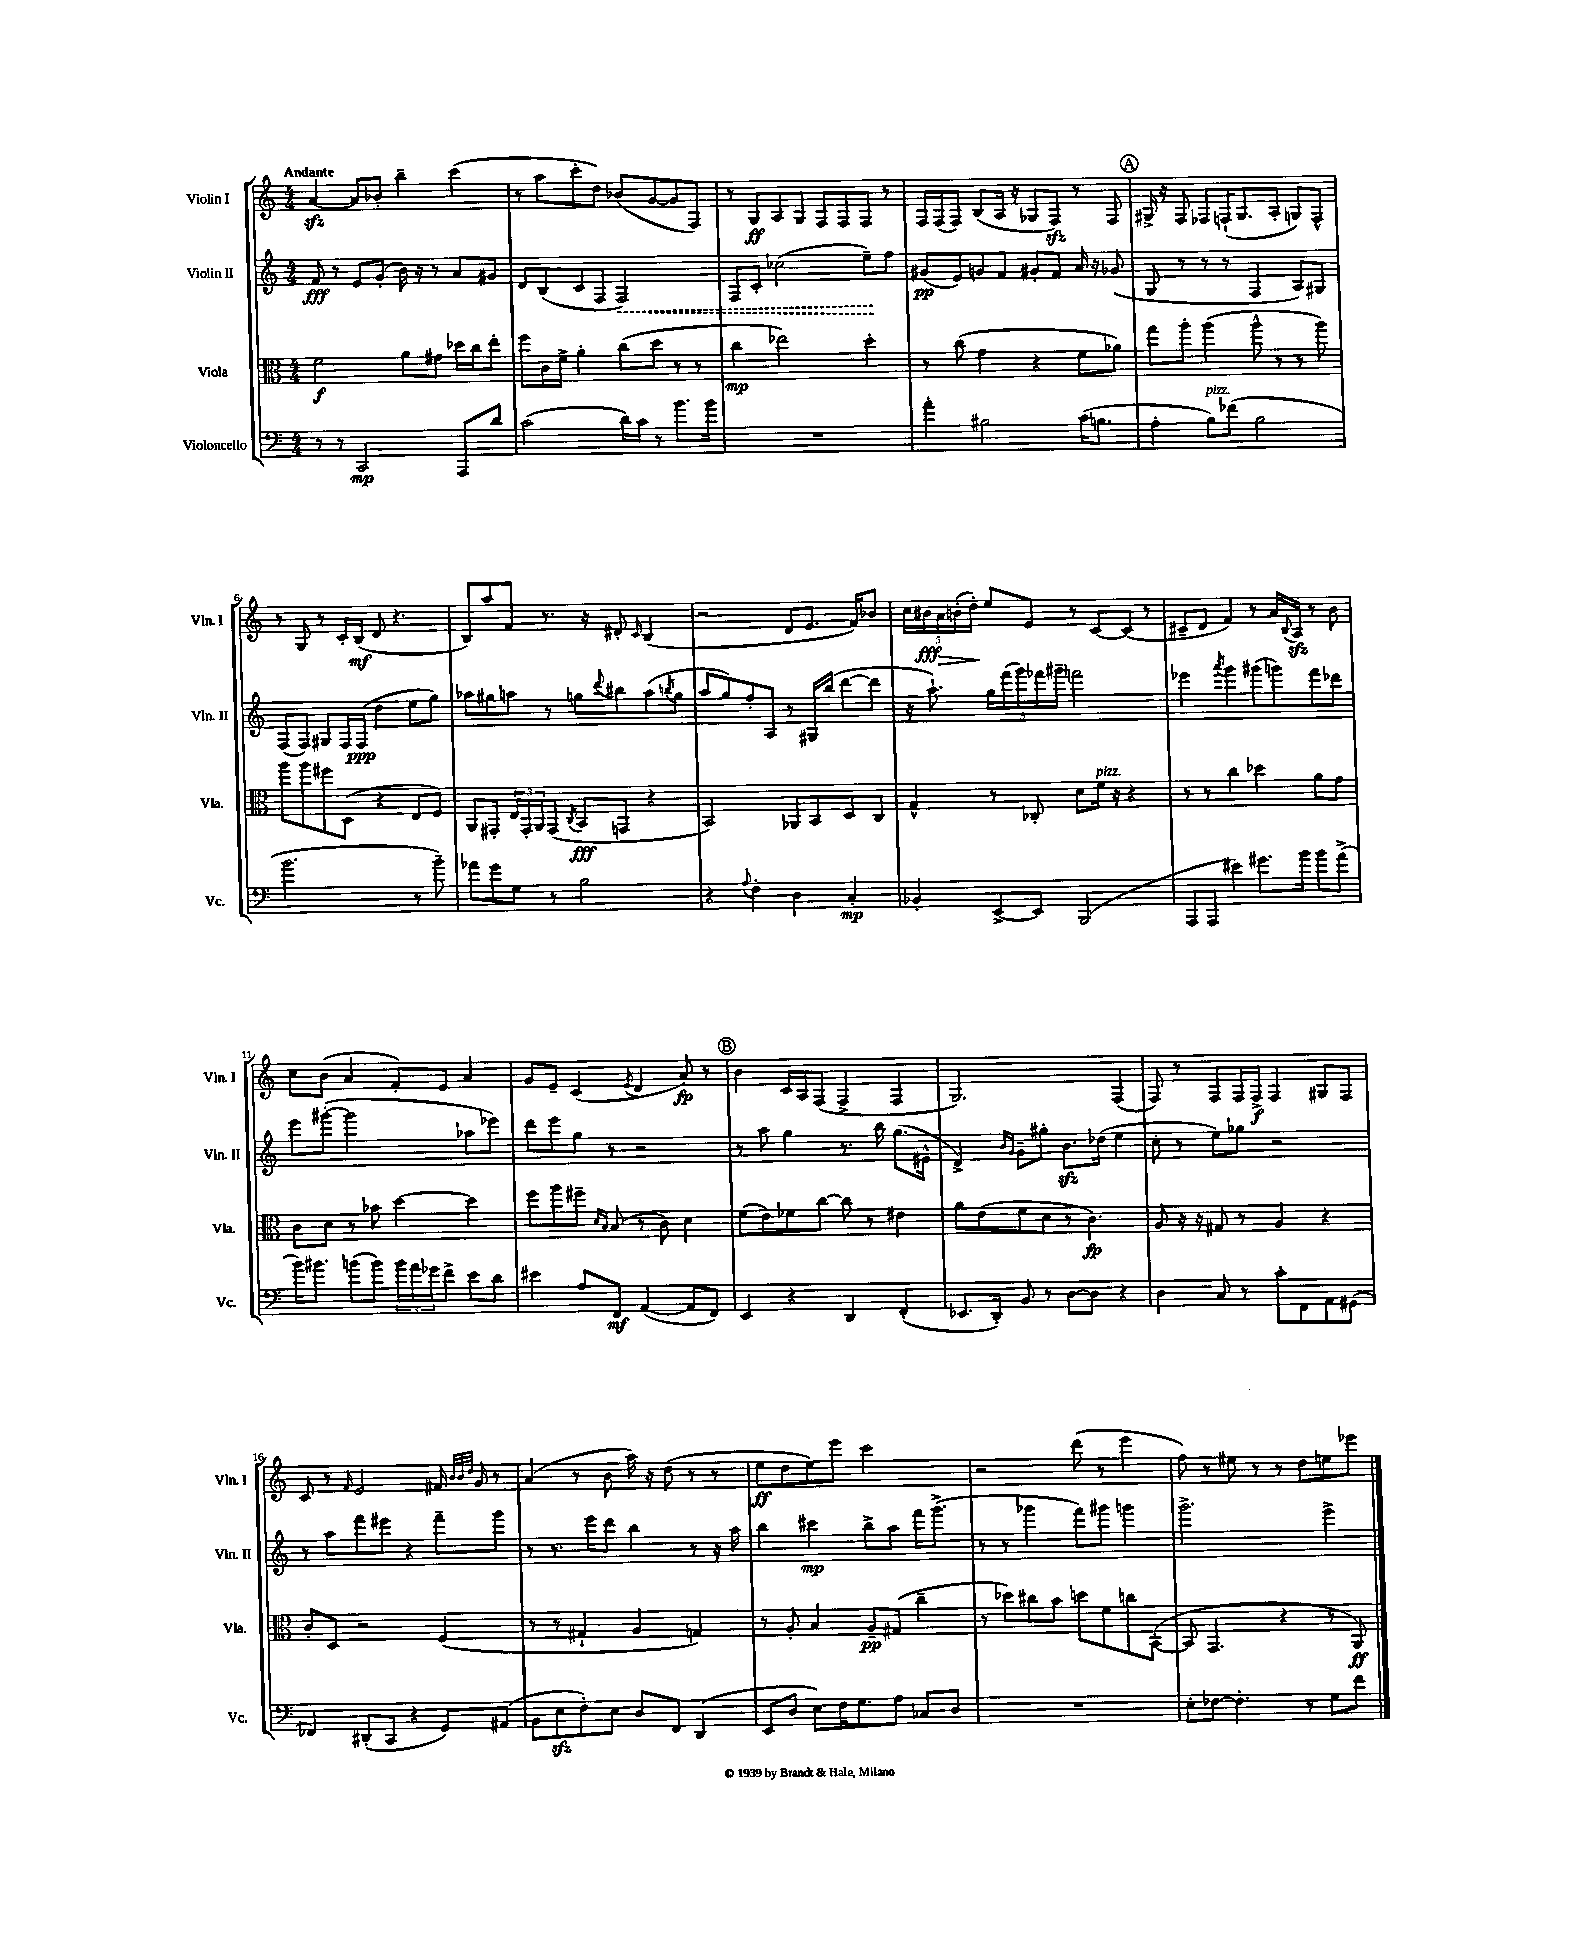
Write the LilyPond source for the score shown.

<<
\new StaffGroup <<
\new Staff = "s0" \with { instrumentName = "Violin I" shortInstrumentName = "Vln. I" } {
    \clef treble \key c \major \numericTimeSignature \time 4/4 \tempo "Andante"
    a'4~\sfz a'8 bes'8-. b''4-- c'''4( |
    r8 a''8 c'''8-. d''8) bes'8( g'8~ g'8 f8) |
    r8 g8\ff a8 g8 f8 f8 f8 r8 |
    f16 f16( f8) b8( a16 r16 ges8 f8\sfz) r8 f8 |
    \mark \markup { \circle "A" } gis16-> r16 f8 fes8 f16-!( gis8. a8-. g8) f8-^ |
    r8 g8 r8 c'16-. b16\mf( d'8 r4. |
    b8) a''8 f'8 r8. r16 dis'8-. \grace { c'16 } b4( |
    r2 d'8 e'8. f'16) bes'8 |
    \tuplet 5/4 { c''16 bis'16\fff a'16\> b'16-.( d''16-.\!) } e''8 e'8 r8 c'8~ c'8( r8 |
    cis'8-- d'8 f'4) r8 a'16 \appoggiatura { b8 } a16\sfz r8 b'8 |
    c''8 b'8( a'4 f'8-.) e'8 a'4 |
    g'8 e'8-- c'4( \acciaccatura { e'8 } d'4 a'8\fp) r8 |
    \mark \markup { \circle "B" } b'4 c'16 a16 f8( f4-> f4 |
    g2.) f4( |
    f8) r8 f8 f16 f16->\f f4 gis8 f8 |
    c'8 r8 \grace { f'16 } e'2 fis'16 \grace { b'32 b'32 d''32 } g'16 r8 |
    a'4( r8 b'8 a''16) r16 d''8( r8 r8 |
    e''8\ff d''8 e''8) e'''8 c'''2 |
    r2 d'''8( r8 e'''4 |
    f''8) r8 eis''8 r8 r8 d''8 e''8 ees'''8 \bar "|." |
}
\new Staff = "s1" \with { instrumentName = "Violin II" shortInstrumentName = "Vln. II" } {
    \clef treble \key c \major \numericTimeSignature \time 4/4
    f'8\fff r8 e'8 g'8-.( b'16) r16 r8 a'8 gis'8 |
    d'8 b8( c'8 f8 \once \override Hairpin.style = #'dashed-line f2\<) |
    f8 c'8-. ces''2( e''8--\!) f''8 |
    gis'8\pp( e'8) g'8 f'8 gis'8-. f'8 a'16 r16 ges'8( |
    \mark \markup { \circle "A" } g8 r8 r8 r8 f4 a8) gis8 |
    f8( f8) gis8 f16 f16\ppp( d''4 e''8 g''8) |
    aes''8 gis''8 a''8 r8 g''8 \appoggiatura { d'''8 } bis''8 a''8( \acciaccatura { b''8 } g''8 |
    a''8 g''8) f''8-. a8 r8 gis16 b''16( d'''8~ d'''8 |
    r16 a''8.-!) \tuplet 5/4 { g''16 f'''16( g'''16) fes'''16 gis'''16-- } f'''2 |
    ees'''4 \acciaccatura { a'''8 } g'''4 gis'''8( g'''8) f'''8 des'''8 |
    e'''8 gis'''8~-.( gis'''2 aes''8 ees'''8) |
    d'''8 e'''8 g''8 r8 r2 |
    \mark \markup { \circle "B" } r8 a''8 g''4 r8. b''16 g''8.( eis'16-^ |
    d'4->) \grace { b'16 g'16 } g'8-- gis''8-. b'8.\sfz des''16( e''4 |
    c''8-. r8 e''8) ges''8 r2 |
    r8 a''8 f'''8 eis'''8 r4 f'''8-- g'''8 |
    r8 r8. e'''16 d'''8 b''4 r8 r16 a''16 |
    b''4 cis'''4\mp b''8-> a''8 f'''16 g'''8.->( |
    r8 r8 ges'''4 f'''8) gis'''8 g'''4 |
    g'''2.-> e'''4-> \bar "|." |
}
\new Staff = "s2" \with { instrumentName = "Viola" shortInstrumentName = "Vla." } {
    \clef alto \key c \major \numericTimeSignature \time 4/4
    f'2\f a'8 gis'8 des''16 c''16 e''8-. |
    f''8 c'16 f'16-> a'4-. c''8( d''8 r8 r8 |
    c''4\mp ees''2) d''4-. |
    r8 c''8( g'4 r4 f'8 aes'8) |
    \mark \markup { \circle "A" } g''8 a''8-. a''4( a''8-^ r8 r8 a''8) |
    a''8 a''8 fis''8 d8( r4 e8 f8) |
    a,8 gis,8-. \tuplet 3/2 { e16 gis,16-. a,16 } gis,8( \acciaccatura { c8 } b,8\fff g,8 r4 |
    b,2) aes,8 b,8 d8 c8 |
    g4-^ r8 ces8-. d'8 f'16^\markup { \italic "pizz." } r16 r4 |
    r8 r8 c''4 des''4 a'8 g'8 |
    c'8 d'8 r8 bes'8 d''4~ d''4 |
    f''8 a''8 fis''8-- \grace { d'16 b16 } b8( r8 c'8) d'4 |
    \mark \markup { \circle "B" } f'8( e'8) fes'8 c''8~ c''8 r8 eis'4 |
    a'8 e'8( f'8 d'8 r8 c'4.\fp) |
    a8 r16 r16 gis8 r8 a4 r4 |
    c'8-. d8 r2 f4( |
    r8 r8 gis4-! a4 g4) |
    r8 a8-. b4 a8--\pp gis8( c''4-- |
    r8 des''8) cis''8 b'8 d''8 f'8 c''8 b,8~-.( |
    b,8 g,4. r4 r8 a,8\ff) \bar "|." |
}
\new Staff = "s3" \with { instrumentName = "Violoncello" shortInstrumentName = "Vc." } {
    \clef bass \key c \major \numericTimeSignature \time 4/4
    r8 r8 c,2\mp a,,8 d'8 |
    c'2( d'16) c'16 r8 b'8. b'16 |
    R1 |
    a'4-. bis2 c'16( b8. |
    \mark \markup { \circle "A" } a4-. b8^\markup { \italic "pizz." }) fes'8( b2 |
    b'2. r8 b'8--) |
    aes'8 g'8 g8 r8 b2 |
    r4 \appoggiatura { a8 } f4-. d4 c4-.\mp |
    bes,4-. e,8~-> e,8 b,,2( |
    a,,8 a,,8 eis'4) gis'8. b'16 b'8 a'8->( |
    b'16) bis'8. b'8( b'8) \tuplet 3/2 { b'16 a'16 ges'16 } f'8-> e'8 d'8 |
    eis'4 a8 f,8\mf a,4~( a,8 f,8) |
    \mark \markup { \circle "B" } e,4 r4 d,4 f,4-.( |
    ees,8. d,16-.) b,8 r8 d8~ d8 r4 |
    d4 c8 r8 c'8-. f,8 a,8 gis,8( |
    fes,4) dis,8-.( c,8 r4 g,8) ais,8( |
    b,8 e8\sfz f8-.) e8 d8 f,8 d,4( |
    e,8 d8 e8) f16 g8. a8 ces8 d8 |
    R1 |
    e8-. fes8~ fes4.-. r8 g8 f'8 \bar "|." |
}
>>
>>
